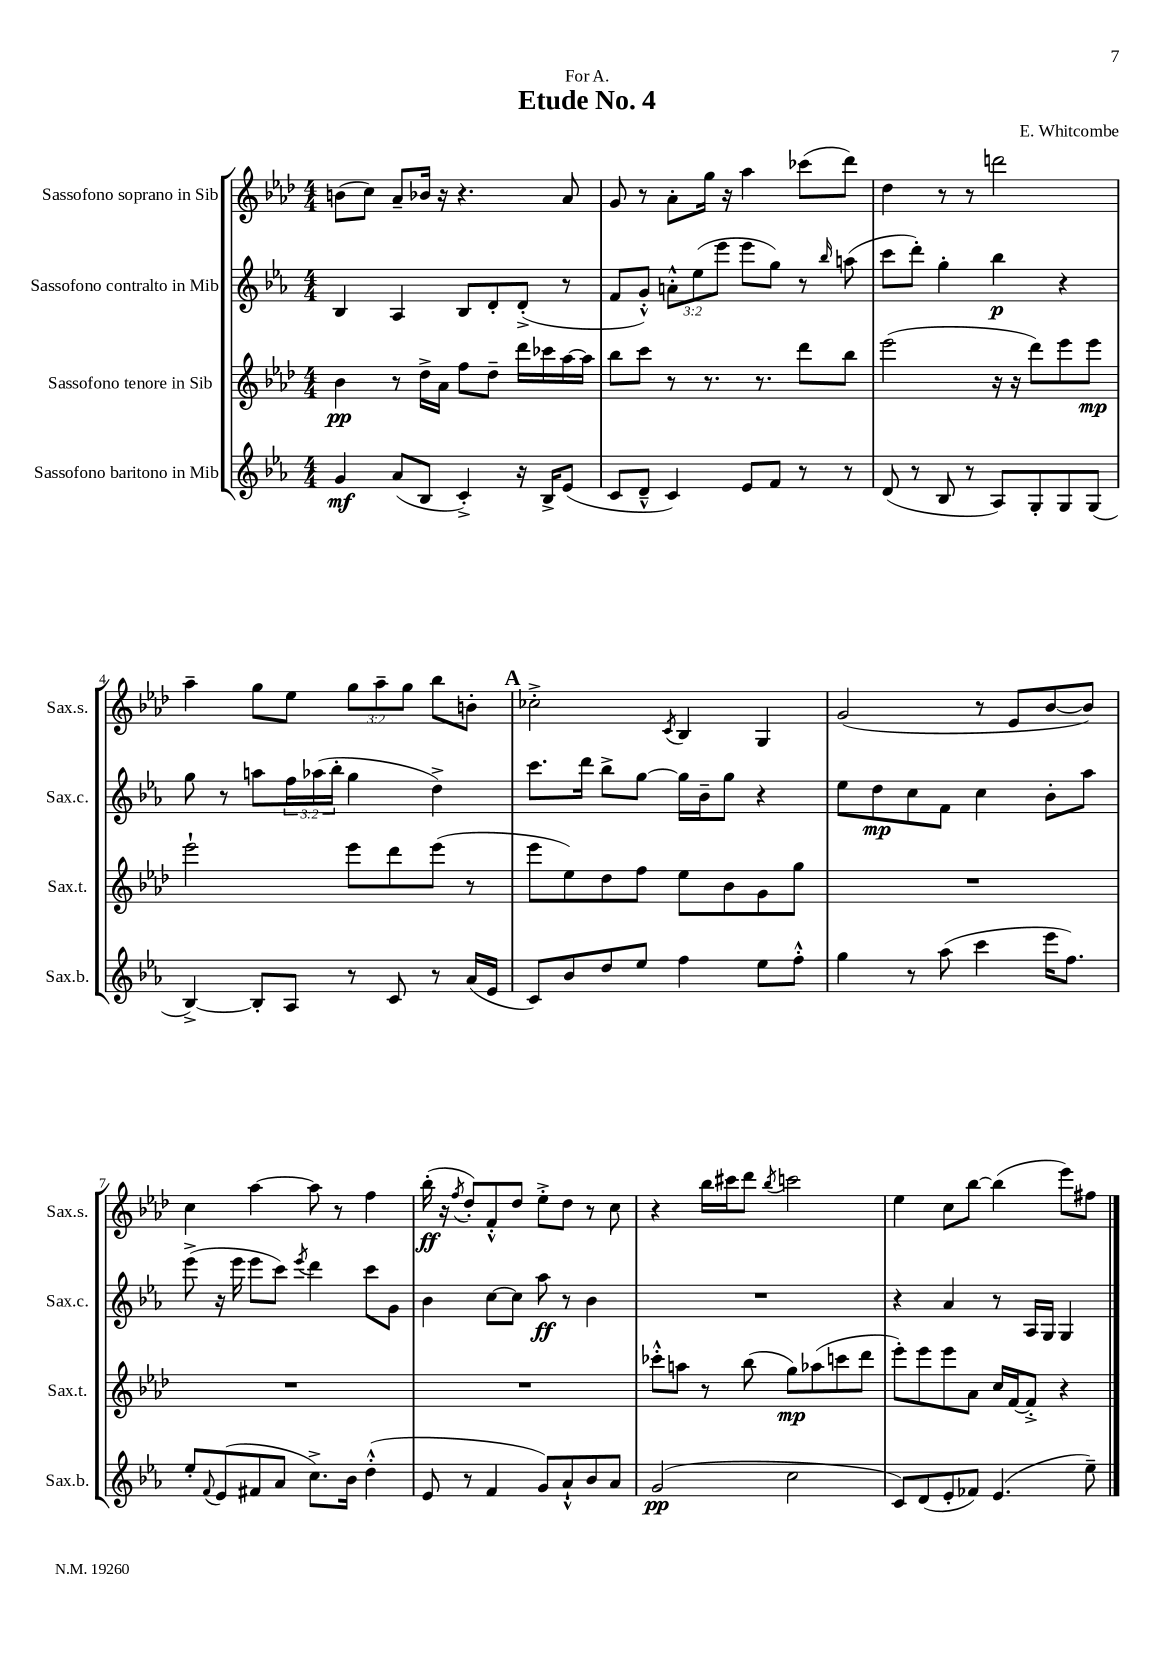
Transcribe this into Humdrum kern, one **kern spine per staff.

**kern	**kern	**kern	**kern
*staff4	*staff3	*staff2	*staff1
*clefG2	*clefG2	*clefG2	*clefG2
*k[b-e-a-]	*k[b-e-a-d-]	*k[b-e-a-]	*k[b-e-a-d-]
*M4/4	*M4/4	*M4/4	*M4/4
4g/	4b-\	4B-/	(8b\L
.	.	.	8cc\J)
(8a-/L	8r	4A-/	8a-~/L
8B-/J	16dd-^\LL	.	16b-/Jk
.	16a-\JJ	.	16r
4c'^/)	8ff\L	8B-/L	4.r
.	8dd-~\J	8d'/	.
16r	16ddd-\LL	(8d'^/J	.
16B-^/LK	16ccc-\	.	.
(8e-/J	[16aa-\	8r	8a-/
.	16aa-\]JJ	.	.
=	=	=	=
8c/L	8bb-\L	8f/L	8g/
8d~^^/J	8ccc\J	8g'^^/J)	8r
4c/)	8r	12a'^^\L	8a-'\L
.	.	(12ee-\	.
.	8.r	.	16gg\Jk
.	.	12eee-\J	.
.	.	.	16r
8e-/L	.	8eee-\L	4aa-\
.	8.r	.	.
8f/J	.	8gg\J)	.
8r	8ddd-\L	8r	(8ccc-\L
.	.	16qqbb-/	.
8r	8bb-\J	(8aa\	8ddd-\J)
=	=	=	=
(8d/	(2eee-\	8ccc\L	4dd-\
8r	.	8ddd'\J)	.
8B-/	.	4gg'\	8r
8r	.	.	8r
8A-/L)	16r	4bb-\	2ddd\
.	16r	.	.
8G'/	8ddd-\L)	.	.
8G/	8eee-\	4r	.
(8G/J	8eee-\J	.	.
=	=	=	=
[4B-^/)	2eee-`\	8gg\	4aa-~\
.	.	8r	.
8B-'/]L	.	8aa\L	8gg\L
8A-/J	.	24ff\L	8ee-\J
.	.	(24aa-\	.
.	.	24bb-'\JJ	.
8r	8eee-\L	4gg\	12gg\L
.	.	.	12aa-~\
8c/	8ddd-\	.	.
.	.	.	12gg\J
8r	(8eee-\J	4dd^\)	8bb-\L
(16a-/LL	8r	.	8b'\J
16e-/JJ	.	.	.
=	=	=	=
8c/L)	8eee-\L	8.ccc\L	2cc-'^\
8b-/	8ee-\)	.	.
.	.	16ddd\Jk	.
8dd/	8dd-\	8bb-^\L	.
8ee-/J	8ff\J	[8gg\J	.
.	.	.	8qc/
4ff\	8ee-\L	16gg\]LL	4B-/
.	.	16b-~\J	.
.	8b-\	8gg\J	.
8ee-\L	8g\	4r	4G/
8ff'^^\J	8gg\J	.	.
=	=	=	=
4gg\	1r	8ee-\L	(2g/
.	.	8dd\	.
8r	.	8cc\	.
(8aa-\	.	8f\J	.
4ccc\	.	4cc\	8r
.	.	.	8e-/L
16eee-\LK	.	8b-'\L	[8b-/
8.ff\J)	.	.	.
.	.	8aa-\J	8b-/]J)
=	=	=	=
8ee-'/L	1r	(8eee-^\	4cc\
8qqf/	.	.	.
(8e-/	.	16r	.
.	.	16eee-\	.
8f#/	.	8eee-\L	[4aa-\
8a-/J	.	8ccc\J)	.
.	.	8qeee-/	.
8.cc^\L)	.	4ddd\	8aa-\]
.	.	.	8r
16b-\Jk	.	.	.
(4dd'^^\	.	8ccc\L	4ff\
.	.	8g\J	.
=	=	=	=
8e-/	1r	4b-\	(16bb-'\
.	.	.	16r
.	.	.	8qff/
8r	.	.	8dd-'/L)
4f/	.	[8cc\L	8f'^^/
.	.	8cc\]J	8dd-/J
8g/L)	.	8aa-\	8ee-'^\L
8a-`^^/	.	8r	8dd-\J
8b-/	.	4b-\	8r
8a-/J	.	.	8cc\
=	=	=	=
(2g/	8ccc-'^^\L	1r	4r
.	8aa\J	.	.
.	8r	.	16bb-\LL
.	.	.	16ccc#\J
.	(8bb-\	.	8ddd-\J
.	.	.	8qbb-/
2cc\	8gg\L)	.	2ccc\
.	(8aa-\	.	.
.	8ccc\	.	.
.	8ddd-\J	.	.
=	=	=	=
8c/L)	8eee-'\L)	4r	4ee-\
(8d/	8eee-\	.	.
8e-'/	8eee-\	4a-/	8cc\L
8f-/J)	8a-\J	.	[8bb-\J
(4.e-/	16cc/LL	8r	(4bb-\]
.	[16f/J	.	.
.	8f'^/]J	16A-/LL	.
.	.	16G/JJ	.
.	4r	4G/	8eee-\L)
8ee-~\)	.	.	8ff#\J
==	==	==	==
*-	*-	*-	*-
